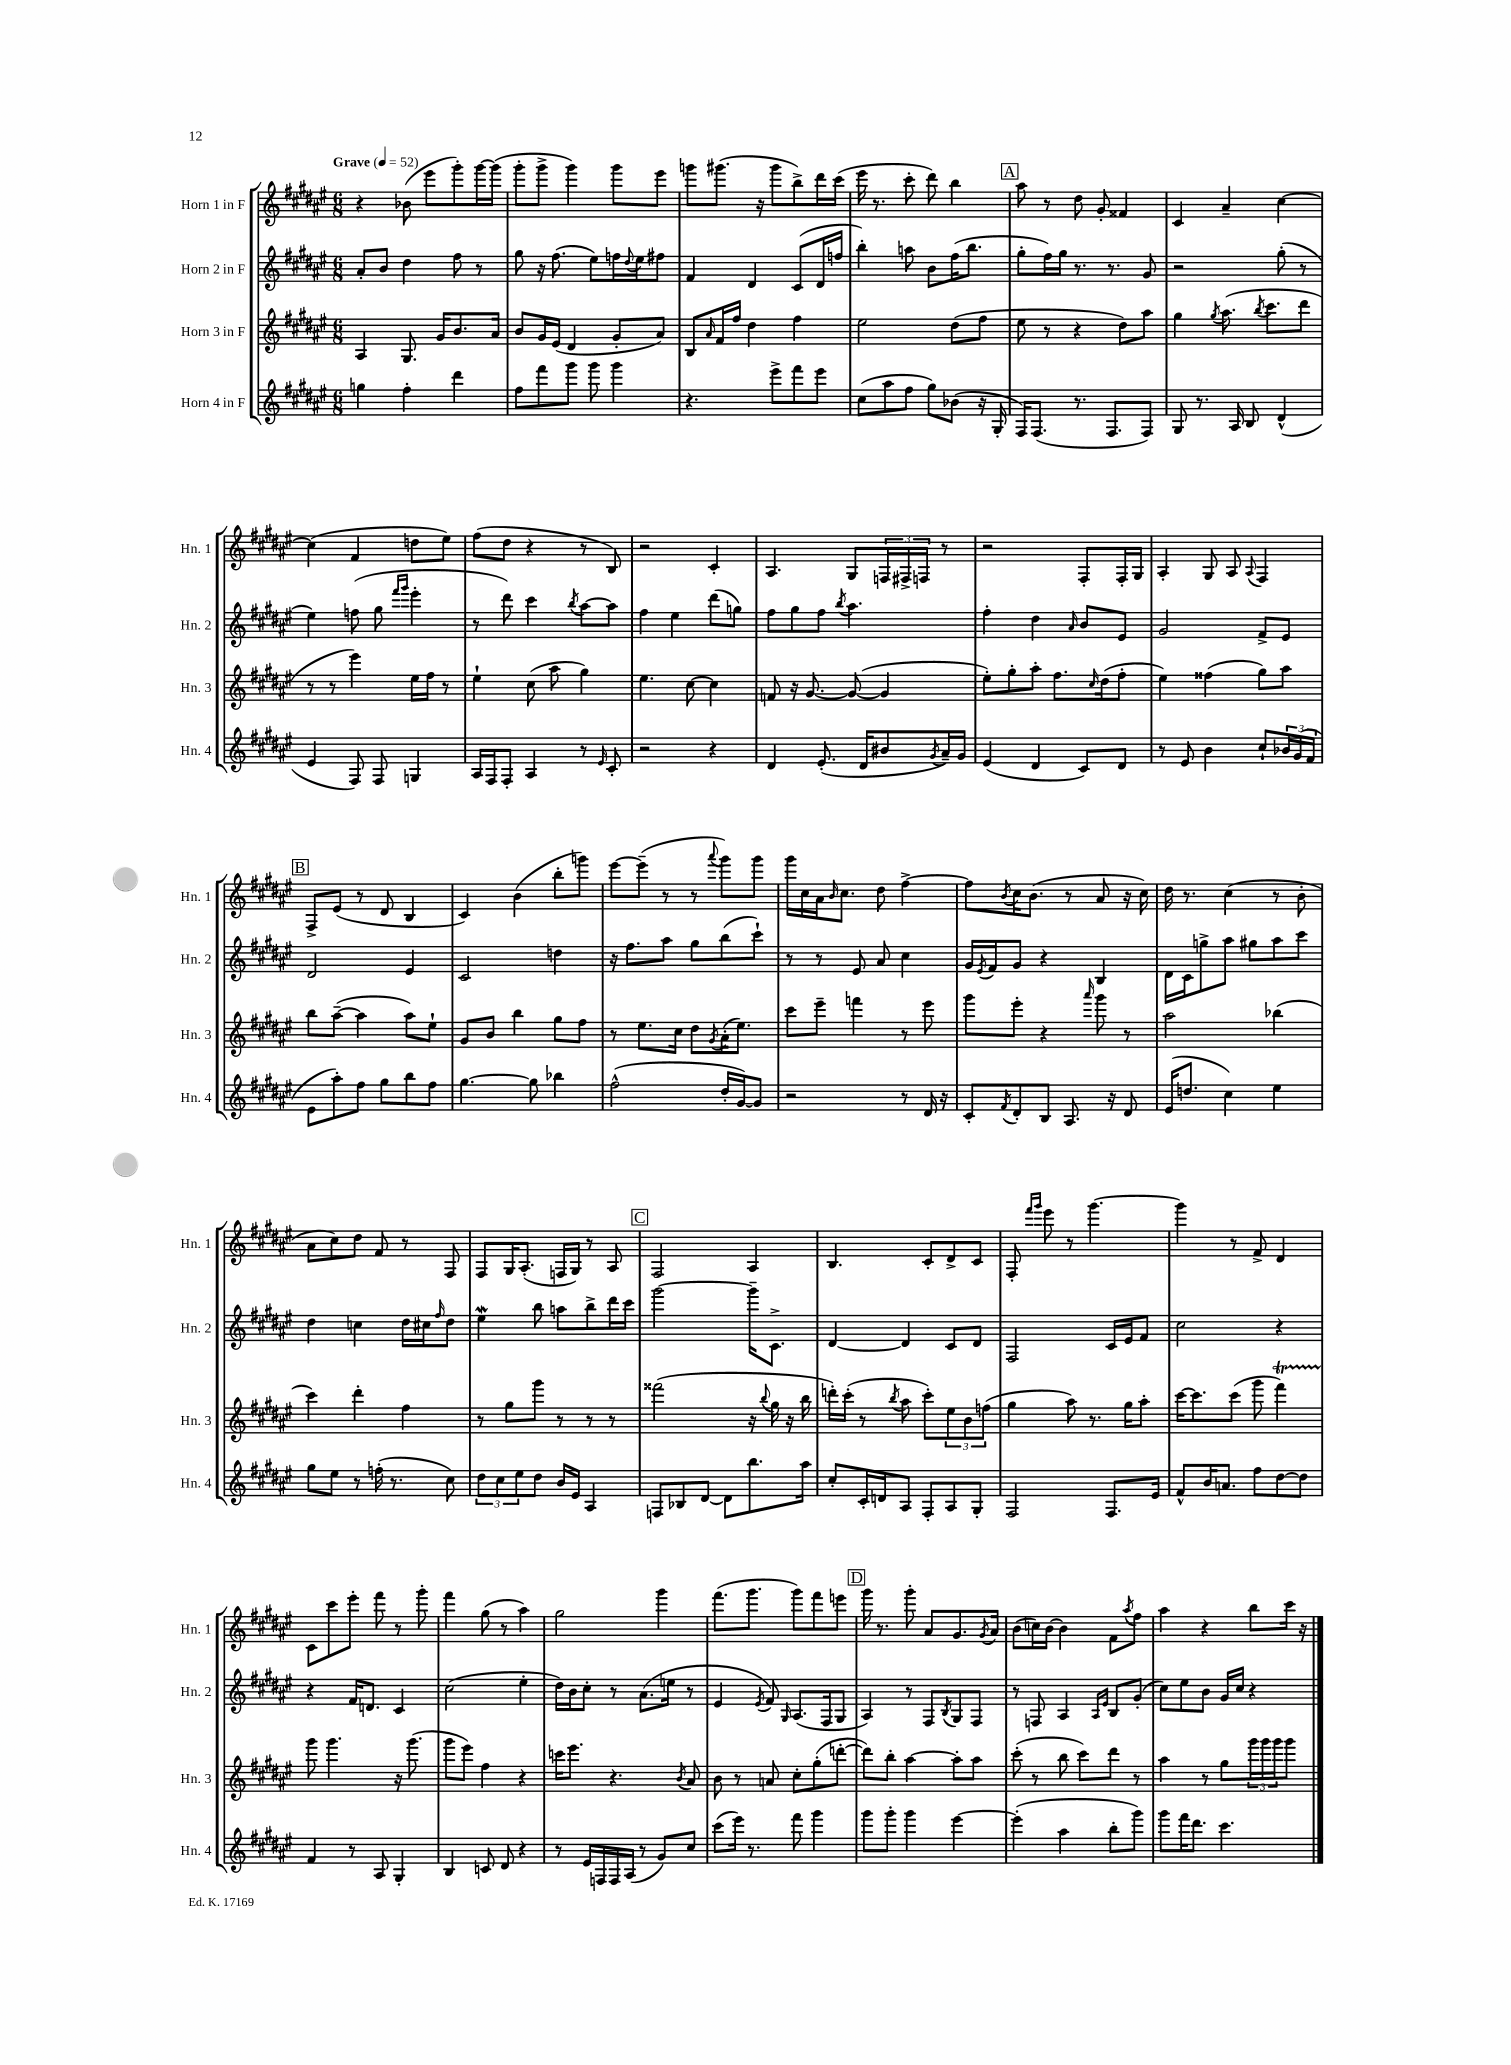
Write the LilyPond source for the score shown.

<<
\new StaffGroup <<
\new Staff = "s0" \with { instrumentName = "Horn 1 in F" shortInstrumentName = "Hn. 1" } {
    \clef treble \key fis \major \numericTimeSignature \time 6/8 \tempo "Grave" 4 = 52
    r4 bes'8( eis'''8 gis'''8-.) gis'''16~ gis'''16( |
    gis'''8-. gis'''8-> gis'''4) gis'''8 eis'''8 |
    g'''8 gis'''8.( r16 gis'''8 b''8->) dis'''16 cis'''16( |
    eis'''16 r8. cis'''8-. dis'''8) b''4 |
    \mark \markup { \box "A" } ais''8 r8 dis''8 gis'8-. fisis'4 |
    cis'4 ais'4-- cis''4~ |
    cis''4( fis'4 d''8 eis''8) |
    fis''8( dis''8 r4 r8 b8) |
    r2 cis'4-. |
    ais4. gis8 \tuplet 3/2 { f16 fis16-> f16 } r8 |
    r2 fis8-. fis16-. gis16 |
    ais4-. gis8 ais8 \appoggiatura { ais8 } fis4 |
    \mark \markup { \box "B" } fis8-> eis'8( r8 dis'8 b4 |
    cis'4) b'4( b''8-. g'''8) |
    eis'''8~ eis'''8--( r8 r8 \appoggiatura { ais'''8 } gis'''8) gis'''8 |
    gis'''16 cis''16 ais'16 \grace { b'16 } cis''8. dis''8 fis''4~-> |
    fis''8 \acciaccatura { b'8 } cis''16 b'8.( r8 ais'8 r16 cis''16) |
    dis''16 r8. cis''4( r8 b'8-. |
    ais'8 cis''8) dis''8 fis'8 r8 fis8 |
    fis8 gis16 ais8.-.( f16 gis16) r8 ais8 |
    \mark \markup { \box "C" } fis2 ais4 |
    b4. cis'8-. dis'8-> cis'8 |
    fis8-. \grace { fis'''16 gis'''16 } eis'''8 r8 gis'''4.~ |
    gis'''4 r8 fis'8-> dis'4 |
    cis'8 cis'''8 eis'''8-. fis'''8 r8 gis'''8-. |
    fis'''4 gis''8( r8 ais''4) |
    gis''2 gis'''4 |
    fis'''8.( gis'''8. gis'''8) fis'''8 e'''8 |
    \mark \markup { \box "D" } gis'''16 r8. gis'''8-. ais'8 gis'8. \acciaccatura { gis'8 } ais'16 |
    b'8( c''16) b'16~ b'4 fis'8 \acciaccatura { ais''8 } fis''8 |
    ais''4 r4 b''8 cis'''16 r16 \bar "|." |
}
\new Staff = "s1" \with { instrumentName = "Horn 2 in F" shortInstrumentName = "Hn. 2" } {
    \clef treble \key fis \major \numericTimeSignature \time 6/8
    ais'8-. b'8 dis''4 fis''8 r8 |
    gis''8 r16 fis''8.( eis''8) f''16 \appoggiatura { dis''8 } eis''16 fis''8 |
    fis'4 dis'4 cis'8( dis'16 f''16 |
    b''4-.) a''8 b'8 fis''16( b''8. |
    \mark \markup { \box "A" } gis''8-. fis''16) gis''16 r8. r8. gis'8 |
    r2 gis''8-.( r8 |
    eis''4) f''8( gis''8 \grace { fis'''16 gis'''16 } eis'''4-. |
    r8 dis'''8) cis'''4 \acciaccatura { b''8 } ais''8~ ais''8 |
    fis''4 eis''4 dis'''8( g''8) |
    fis''8 gis''8 fis''8 \acciaccatura { b''8 } ais''4. |
    fis''4-. dis''4 \grace { ais'16 } b'8 eis'8 |
    gis'2 fis'8-> eis'8 |
    \mark \markup { \box "B" } dis'2 eis'4 |
    cis'2 d''4 |
    r16 fis''8. ais''8 gis''8 b''8( cis'''8-!) |
    r8 r8 eis'8 ais'8 cis''4 |
    gis'16 \acciaccatura { eis'8 } fis'16 gis'8 r4 b4 |
    dis'16 cis'16 g''8-> ais''8 gis''8 ais''8 cis'''8 |
    dis''4 c''4 dis''16 cis''16 \grace { fis''16 } dis''8 |
    eis''4\mordent b''8 a''8 b''8-> dis'''16 cis'''16 |
    \mark \markup { \box "C" } gis'''2~ gis'''16-- cis'8.-> |
    dis'4~ dis'4 cis'8 dis'8 |
    fis2 cis'16 eis'16 fis'8 |
    cis''2 r4 |
    r4 fis'16 d'8. cis'4 |
    cis''2( eis''4-. |
    dis''16) b'16 cis''8-. r8 ais'8.( e''16 r8 |
    eis'4 \acciaccatura { eis'8 } fis'8) \grace { gis16 } ais8.( fis16 gis8 |
    \mark \markup { \box "D" } ais4) r8 fis8 \acciaccatura { b8 } gis8 fis8 |
    r8 f8 ais4 \grace { ais16 eis'16 } b8 gis'8-.( |
    cis''8) eis''8 b'8 gis'16 cis''16 r4 \bar "|." |
}
\new Staff = "s2" \with { instrumentName = "Horn 3 in F" shortInstrumentName = "Hn. 3" } {
    \clef treble \key fis \major \numericTimeSignature \time 6/8
    ais4 gis8. gis'16 b'8. ais'16 |
    b'8 gis'16 eis'16( dis'4 gis'8-. ais'8) |
    b8 \grace { ais'16 } fis'16 fis''16 dis''4 fis''4 |
    eis''2 dis''8( fis''8 |
    \mark \markup { \box "A" } eis''8 r8 r4 dis''8) ais''8 |
    gis''4 \acciaccatura { gis''8 } ais''8.( \acciaccatura { b''8 } cis'''8. dis'''8 |
    r8 r8 eis'''4) eis''16 fis''16 r8 |
    eis''4-! cis''8( ais''8 gis''4) |
    eis''4. cis''8~ cis''4 |
    f'8 r16 gis'8.~ gis'8~( gis'4 |
    eis''8-.) gis''8-. ais''8-. fis''8. \grace { cis''16 } dis''16( fis''8-. |
    eis''4) fisis''4( gis''8) ais''8 |
    \mark \markup { \box "B" } b''8 ais''8~--( ais''4 ais''8) eis''8-! |
    gis'8 b'8 b''4 gis''8 fis''8 |
    r8 eis''8. cis''16 dis''8 \acciaccatura { gis'8 } ais'16-.( eis''8.) |
    cis'''8 eis'''8-- f'''4 r8 eis'''8 |
    gis'''8 eis'''8-. r4 \grace { ais'''16 } gis'''8 r8 |
    ais''2 bes''4( |
    cis'''4) dis'''4-. fis''4 |
    r8 gis''8 gis'''8 r8 r8 r8 |
    \mark \markup { \box "C" } fisis'''2( r16 \appoggiatura { b''8 } gis''16 r16 b''16 |
    d'''16-.) cis'''16-.( r8 \acciaccatura { b''8 } ais''8 cis'''8-.) \tuplet 3/2 { eis''8 b'8 f''8( } |
    gis''4 ais''8) r8. gis''16 ais''8-. |
    cis'''16~ cis'''8. cis'''8( gis'''8 fis'''4\startTrillSpan) |
    gis'''8\stopTrillSpan gis'''4. r16 gis'''8.( |
    gis'''8 eis'''8) fis''4 r4 |
    c'''16 eis'''8. r4. \acciaccatura { b'8 } ais'8 |
    b'8 r8 a'8 cis''8-. gis''8-.( d'''8~-. |
    \mark \markup { \box "D" } d'''8) b''8-. ais''4~ ais''8-. ais''8 |
    cis'''8-.( r8 b''8 cis'''8) dis'''8 r8 |
    ais''4 r8 gis''8 \tuplet 3/2 { gis'''16 gis'''16 gis'''16 } gis'''8 \bar "|." |
}
\new Staff = "s3" \with { instrumentName = "Horn 4 in F" shortInstrumentName = "Hn. 4" } {
    \clef treble \key fis \major \numericTimeSignature \time 6/8
    g''4 fis''4-. dis'''4 |
    fis''8 fis'''8 gis'''8 gis'''8 gis'''4 |
    r4. eis'''8-> fis'''8 eis'''8 |
    cis''8( ais''8 fis''8 gis''8) bes'8( r16 gis16-. |
    \mark \markup { \box "A" } fis16) fis8.( r8. fis8. fis8) |
    gis8 r8. ais16 b8 dis'4-^( |
    eis'4 fis8) fis8 g4 |
    ais16 fis16 fis8-. ais4 r8 \grace { eis'16 } cis'8-. |
    r2 r4 |
    dis'4 eis'8.-.( dis'16 bis'8 \acciaccatura { gis'8 } ais'16--) gis'16 |
    eis'4( dis'4 cis'8) dis'8 |
    r8 eis'8 b'4 cis''8-! \tuplet 3/2 { bes'16 gis'16( fis'16 } |
    \mark \markup { \box "B" } eis'8 ais''8-.) fis''8 gis''8 b''8 fis''8 |
    gis''4.~ gis''8 bes''4 |
    fis''2-^( dis''16-. gis'16~) gis'8 |
    r2 r8 dis'16 r16 |
    cis'8-. \acciaccatura { fis'8 } dis'8-. b8 ais8. r16 dis'8 |
    eis'16( d''8. cis''4) eis''4 |
    gis''8 eis''8 r8 f''16-.( r8. cis''8) |
    \tuplet 3/2 { dis''8 cis''8 eis''8 } dis''8 b'16 eis'16 ais4 |
    \mark \markup { \box "C" } f8 bes8 dis'8~ dis'8 b''8. ais''16 |
    cis''8-. cis'16-. d'16 ais8 fis8-. ais8 gis8-. |
    fis2 fis8. eis'16 |
    fis'8-^ b'16 a'8. fis''8 dis''8~ dis''8 |
    fis'4 r8 ais8 gis4-. |
    b4 c'8 dis'8 r4 |
    r8 eis'16 f16 f16 ais16( r8 gis'8) cis''8 |
    cis'''8( eis'''16) r8. fis'''8 gis'''4 |
    \mark \markup { \box "D" } gis'''8 gis'''8-. gis'''4 eis'''4~ |
    eis'''4-.( ais''4 b''8-. gis'''8) |
    gis'''8 fis'''16 dis'''8. cis'''4. \bar "|." |
}
>>
>>
\layout { \context { \Score \remove "Bar_number_engraver" } }
